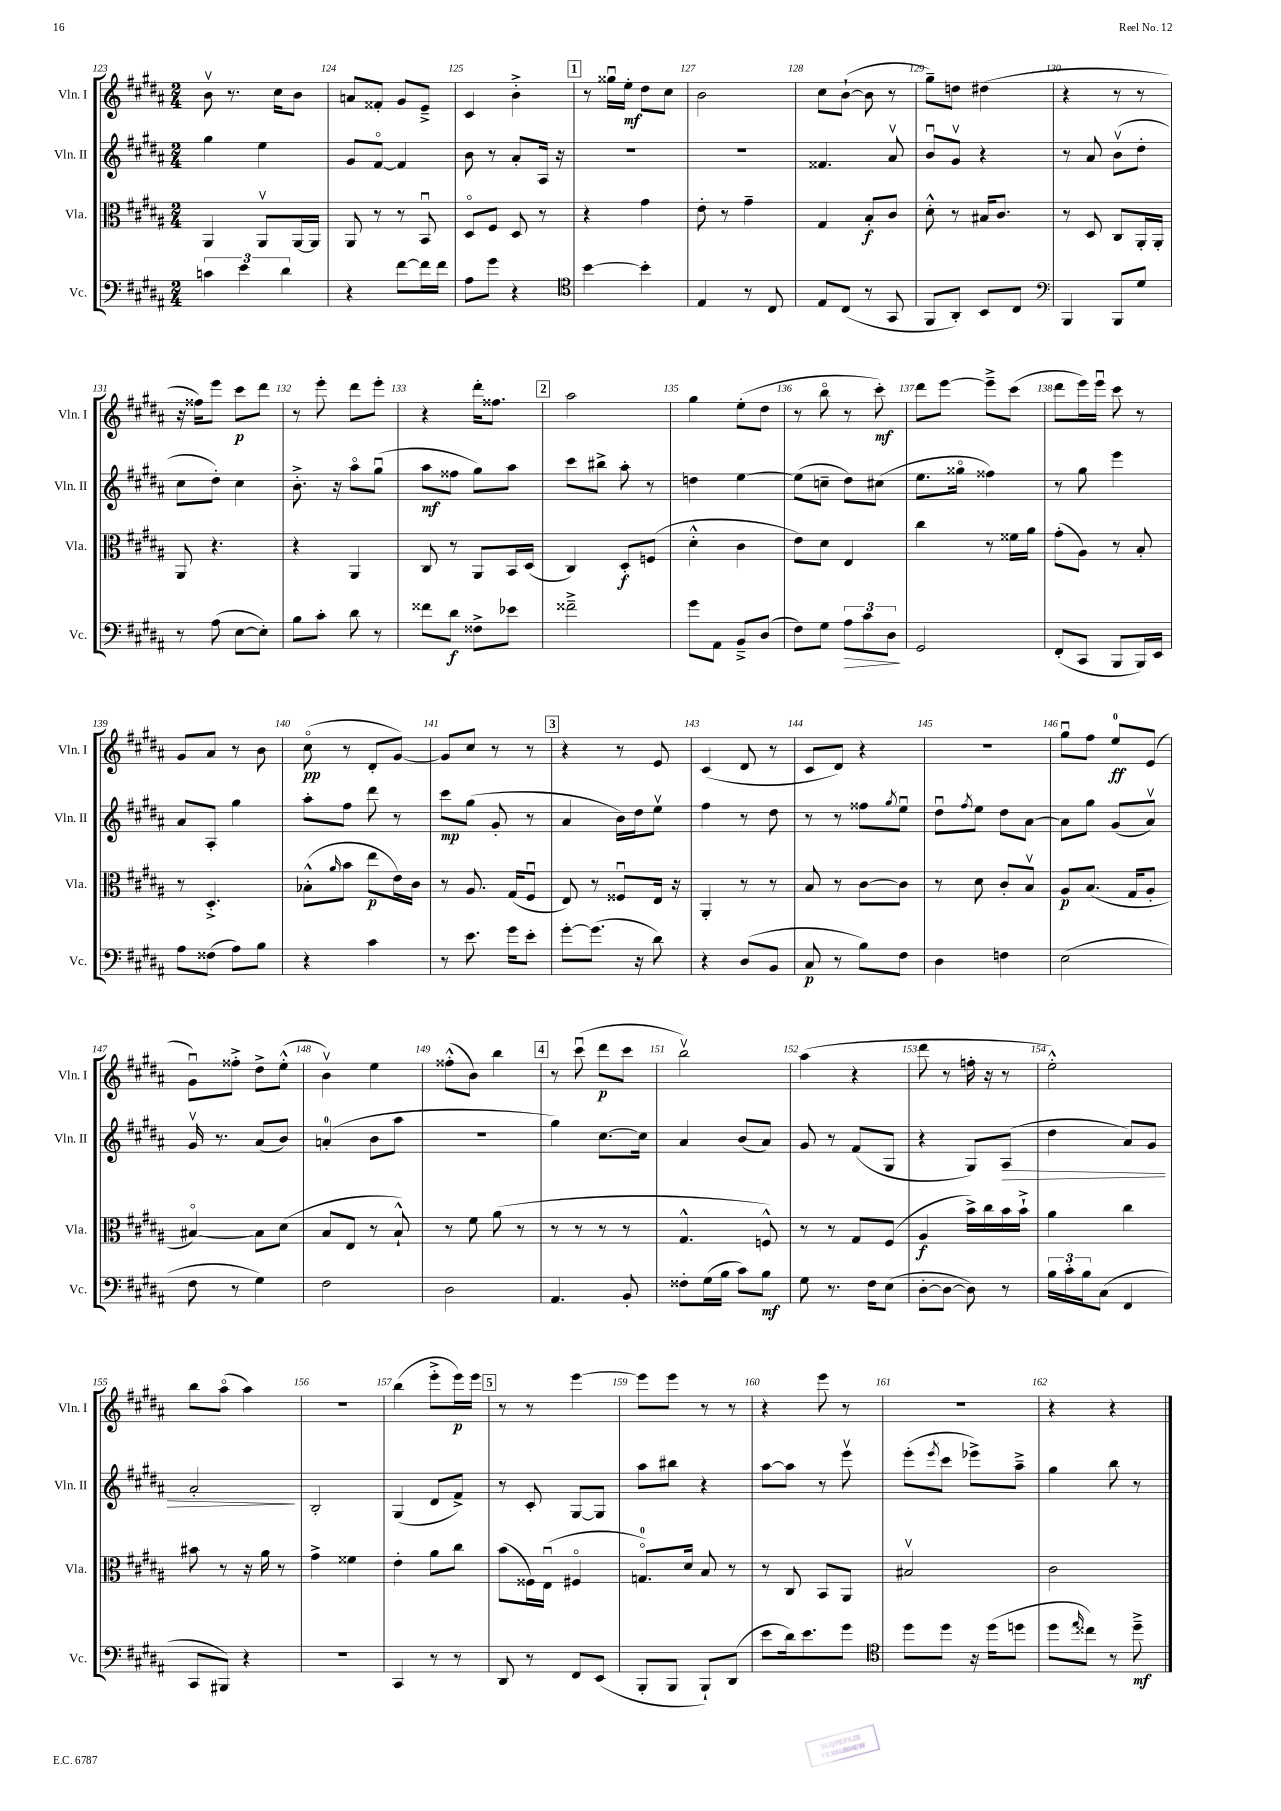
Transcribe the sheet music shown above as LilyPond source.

<<
\new StaffGroup <<
\new Staff = "s0" \with { instrumentName = "Vln. I" shortInstrumentName = "Vln. I" } {
    \clef treble \key b \major \numericTimeSignature \time 2/4
    b'8\upbow r8. cis''16 b'8 |
    a'8 fisis'8-. gis'8 e'8---> |
    cis'4 b'4-.-> |
    \mark \markup { \box "1" } r8 gisis''16\downbow e''16-.\mf dis''8 cis''8 |
    b'2 |
    cis''8 b'8~-!( b'8 r8 |
    gis''8--) d''8 dis''4( |
    r4 r8 r8 |
    r16 fisis''16) e'''8 cis'''8\p dis'''8 |
    r8 e'''8-. dis'''8 e'''8-. |
    r4 dis'''16-. fisis''8. |
    \mark \markup { \box "2" } ais''2 |
    gis''4 e''8-.( dis''8 |
    r8 b''8\flageolet r8 cis'''8-.\mf) |
    dis'''8 e'''8~ e'''8---> cis'''8( |
    dis'''8 e'''16) e'''16\downbow cis'''8 r8 |
    gis'8 ais'8 r8 b'8 |
    cis''8\flageolet\pp( r8 dis'8-. gis'8~) |
    gis'8 cis''8 r8 r8 |
    \mark \markup { \box "3" } r4 r8 e'8 |
    cis'4( dis'8 r8 |
    cis'8 dis'8) r4 |
    r2 |
    gis''8\downbow fis''8 e''8-0\ff e'8( |
    gis'8\downbow) fisis''8-.-> dis''8-> e''8-.-^( |
    b'4\upbow) e''4 |
    fisis''8-.-^( b'8) b''4 |
    \mark \markup { \box "4" } r8 cis'''8\downbow( dis'''8\p cis'''8 |
    b''2\upbow) |
    ais''4( r4 |
    dis'''8 r8 f''16-. r16 r8 |
    e''2-.-^) |
    b''8 ais''8\flageolet( ais''4) |
    R2 |
    b''4( e'''8-.-> e'''16\p) e'''16 |
    \mark \markup { \box "5" } r8 r8 e'''4~ |
    e'''8 e'''8 r8 r8 |
    r4 e'''8 r8 |
    R2 |
    r4 r4 \bar "|." |
}
\new Staff = "s1" \with { instrumentName = "Vln. II" shortInstrumentName = "Vln. II" } {
    \clef treble \key b \major \numericTimeSignature \time 2/4
    gis''4 e''4 |
    gis'8 fis'8~\flageolet fis'4 |
    b'8 r8 ais'8-. ais16 r16 |
    \mark \markup { \box "1" } R2 |
    R2 |
    fisis'4. ais'8\upbow |
    b'8\downbow gis'8\upbow r4 |
    r8 ais'8 b'8\upbow( dis''8-. |
    cis''8 dis''8-.) cis''4 |
    b'8.-.-> r16 ais''8\flageolet gis''8\downbow( |
    ais''8\mf fisis''8 gis''8) ais''8 |
    \mark \markup { \box "2" } cis'''8 bis''8-> ais''8-. r8 |
    d''4 e''4~ |
    e''8( c''8-- dis''8) cis''8( |
    e''8. gisis''16\flageolet fisis''4) |
    r8 gis''8 e'''4 |
    ais'8 ais8-. gis''4 |
    ais''8-. fis''8 dis'''8 r8 |
    cis'''8\mp gis''8( gis'8-. r8 |
    \mark \markup { \box "3" } ais'4 b'16) dis''16 e''8\upbow |
    fis''4 r8 dis''8 |
    r8 r8 fisis''8 \acciaccatura { gis''8 } e''8\downbow |
    dis''8\downbow \acciaccatura { fis''8 } e''8 dis''8 ais'8~ |
    ais'8 gis''8 gis'8( ais'8\upbow) |
    gis'16\upbow r8. ais'8( b'8) |
    a'4-0-.( b'8 ais''8 |
    R2 |
    \mark \markup { \box "4" } gis''4) cis''8.~ cis''16 |
    ais'4 b'8( ais'8) |
    gis'8 r8 fis'8( gis8 |
    r4 gis8) ais8\>( |
    dis''4 ais'8) gis'8 |
    ais'2-.\! |
    b2-. |
    gis4( dis'8 fis'8->) |
    \mark \markup { \box "5" } r8 cis'8-. gis8~ gis8 |
    ais''8 bis''8 r4 |
    ais''8~ ais''8 r8 e'''8\upbow |
    e'''8-.( \acciaccatura { e'''8 } cis'''8 ees'''8->) ais''8---> |
    gis''4 b''8 r8 \bar "|." |
}
\new Staff = "s2" \with { instrumentName = "Vla." shortInstrumentName = "Vla." } {
    \clef alto \key b \major \numericTimeSignature \time 2/4
    ais,4 ais,8\upbow ais,16~ ais,16 |
    ais,8 r8 r8 b,8\downbow |
    dis8\flageolet fis8 dis8 r8 |
    \mark \markup { \box "1" } r4 gis'4 |
    e'8-. r8 gis'4-- |
    gis4 b8-.\f cis'8 |
    dis'8-.-^ r8 bis16 cis'8. |
    r8 dis8 cis8 ais,16-. ais,16-. |
    ais,8 r4. |
    r4 ais,4 |
    cis8 r8 ais,8 b,16 dis16( |
    \mark \markup { \box "2" } cis4) dis8-.\f f8( |
    dis'4-.-^ cis'4 |
    e'8) dis'8 e4 |
    cis''4 r8 fisis'16 ais'16 |
    gis'8-.( ais8) r8 b8-. |
    r8 dis4.-.-> |
    bes8-.-^( \grace { ais'16 } b'8 e''8\p e'16) cis'16 |
    r8 ais8. gis16( fis8\downbow |
    \mark \markup { \box "3" } e8) r8 fisis8\downbow e16 r16 |
    ais,4-. r8 r8 |
    b8 r8 cis'8~ cis'8 |
    r8 dis'8 cis'8-. b8\upbow |
    ais8\p b8.( gis16 ais8-. |
    bis4~\flageolet) bis8 dis'8( |
    b8 e8 r8 b8-!-^) |
    r8 fis'8 ais'8( r8 |
    \mark \markup { \box "4" } r8 r8 r8 r8 |
    gis4.-^ f8-^) |
    r8 r8 gis8 fis8( |
    ais4\f b'16->) cis''16 b'16 b'16-!-> |
    ais'4 cis''4 |
    bis'8 r8 r16 ais'16 r8 |
    gis'4-> fisis'4 |
    e'4-. ais'8 cis''8 |
    \mark \markup { \box "5" } b'8( fisis16) e16\downbow( fis4\flageolet |
    g8.-0\flageolet) dis'16 b8 r8 |
    r8 cis8 b,8 ais,8 |
    bis2\upbow |
    cis'2 \bar "|." |
}
\new Staff = "s3" \with { instrumentName = "Vc." shortInstrumentName = "Vc." } {
    \clef bass \key b \major \numericTimeSignature \time 2/4
    \tuplet 3/2 { c'4 e'4 dis'4 } |
    r4 fis'8~ fis'16 fis'16 |
    ais8 gis'8 r4 |
    \mark \markup { \box "1" } \clef tenor b'4~ b'4-. |
    e4 r8 cis8 |
    e8 cis8( r8 gis,8 |
    fis,8 ais,8-.) b,8 cis8 |
    \clef bass b,,4 b,,8 gis8 |
    r8 ais8( e8~ e8-.) |
    b8 cis'8-. dis'8 r8 |
    fisis'8 dis'8\f fisis8-> ees'8 |
    \mark \markup { \box "2" } fisis'2---> |
    gis'8 ais,8 b,8---> dis8( |
    fis8) gis8 \tuplet 3/2 { ais8\> cis'8 dis8\! } |
    gis,2 |
    fis,8-.( cis,8 b,,8 b,,16) e,16 |
    ais8 fisis8( ais8) b8 |
    r4 cis'4 |
    r8 e'8. gis'16 e'8-. |
    \mark \markup { \box "3" } gis'8~-. gis'8.( r16 dis'8) |
    r4 dis8( b,8 |
    cis8\p r8 b8) fis8 |
    dis4 f4 |
    e2( |
    fis8 r8 gis4) |
    fis2 |
    dis2 |
    \mark \markup { \box "4" } ais,4. b,8-. |
    fisis8-. gis16( b16 cis'8) b8\mf |
    gis8 r8. fis16 e8( |
    dis8~-. dis8~ dis8) r8 |
    \tuplet 3/2 { b16 cis'16-. b16 } cis8( fis,4 |
    cis,8 bis,,8) r4 |
    r2 |
    cis,4 r8 r8 |
    \mark \markup { \box "5" } dis,8 r8 fis,8 e,8( |
    b,,8-. b,,8 b,,8-!) dis,8( |
    e'8 dis'16) e'8. gis'8 |
    \clef tenor dis''8 dis''8 r16 dis''16( d''8 |
    dis''8 \grace { e''16 } cisis''8) r8 dis''8--->\mf \bar "|." |
}
>>
>>
\layout { \context { \Score currentBarNumber = #123 \override BarNumber.break-visibility = ##(#f #t #t) barNumberVisibility = #all-bar-numbers-visible } }
